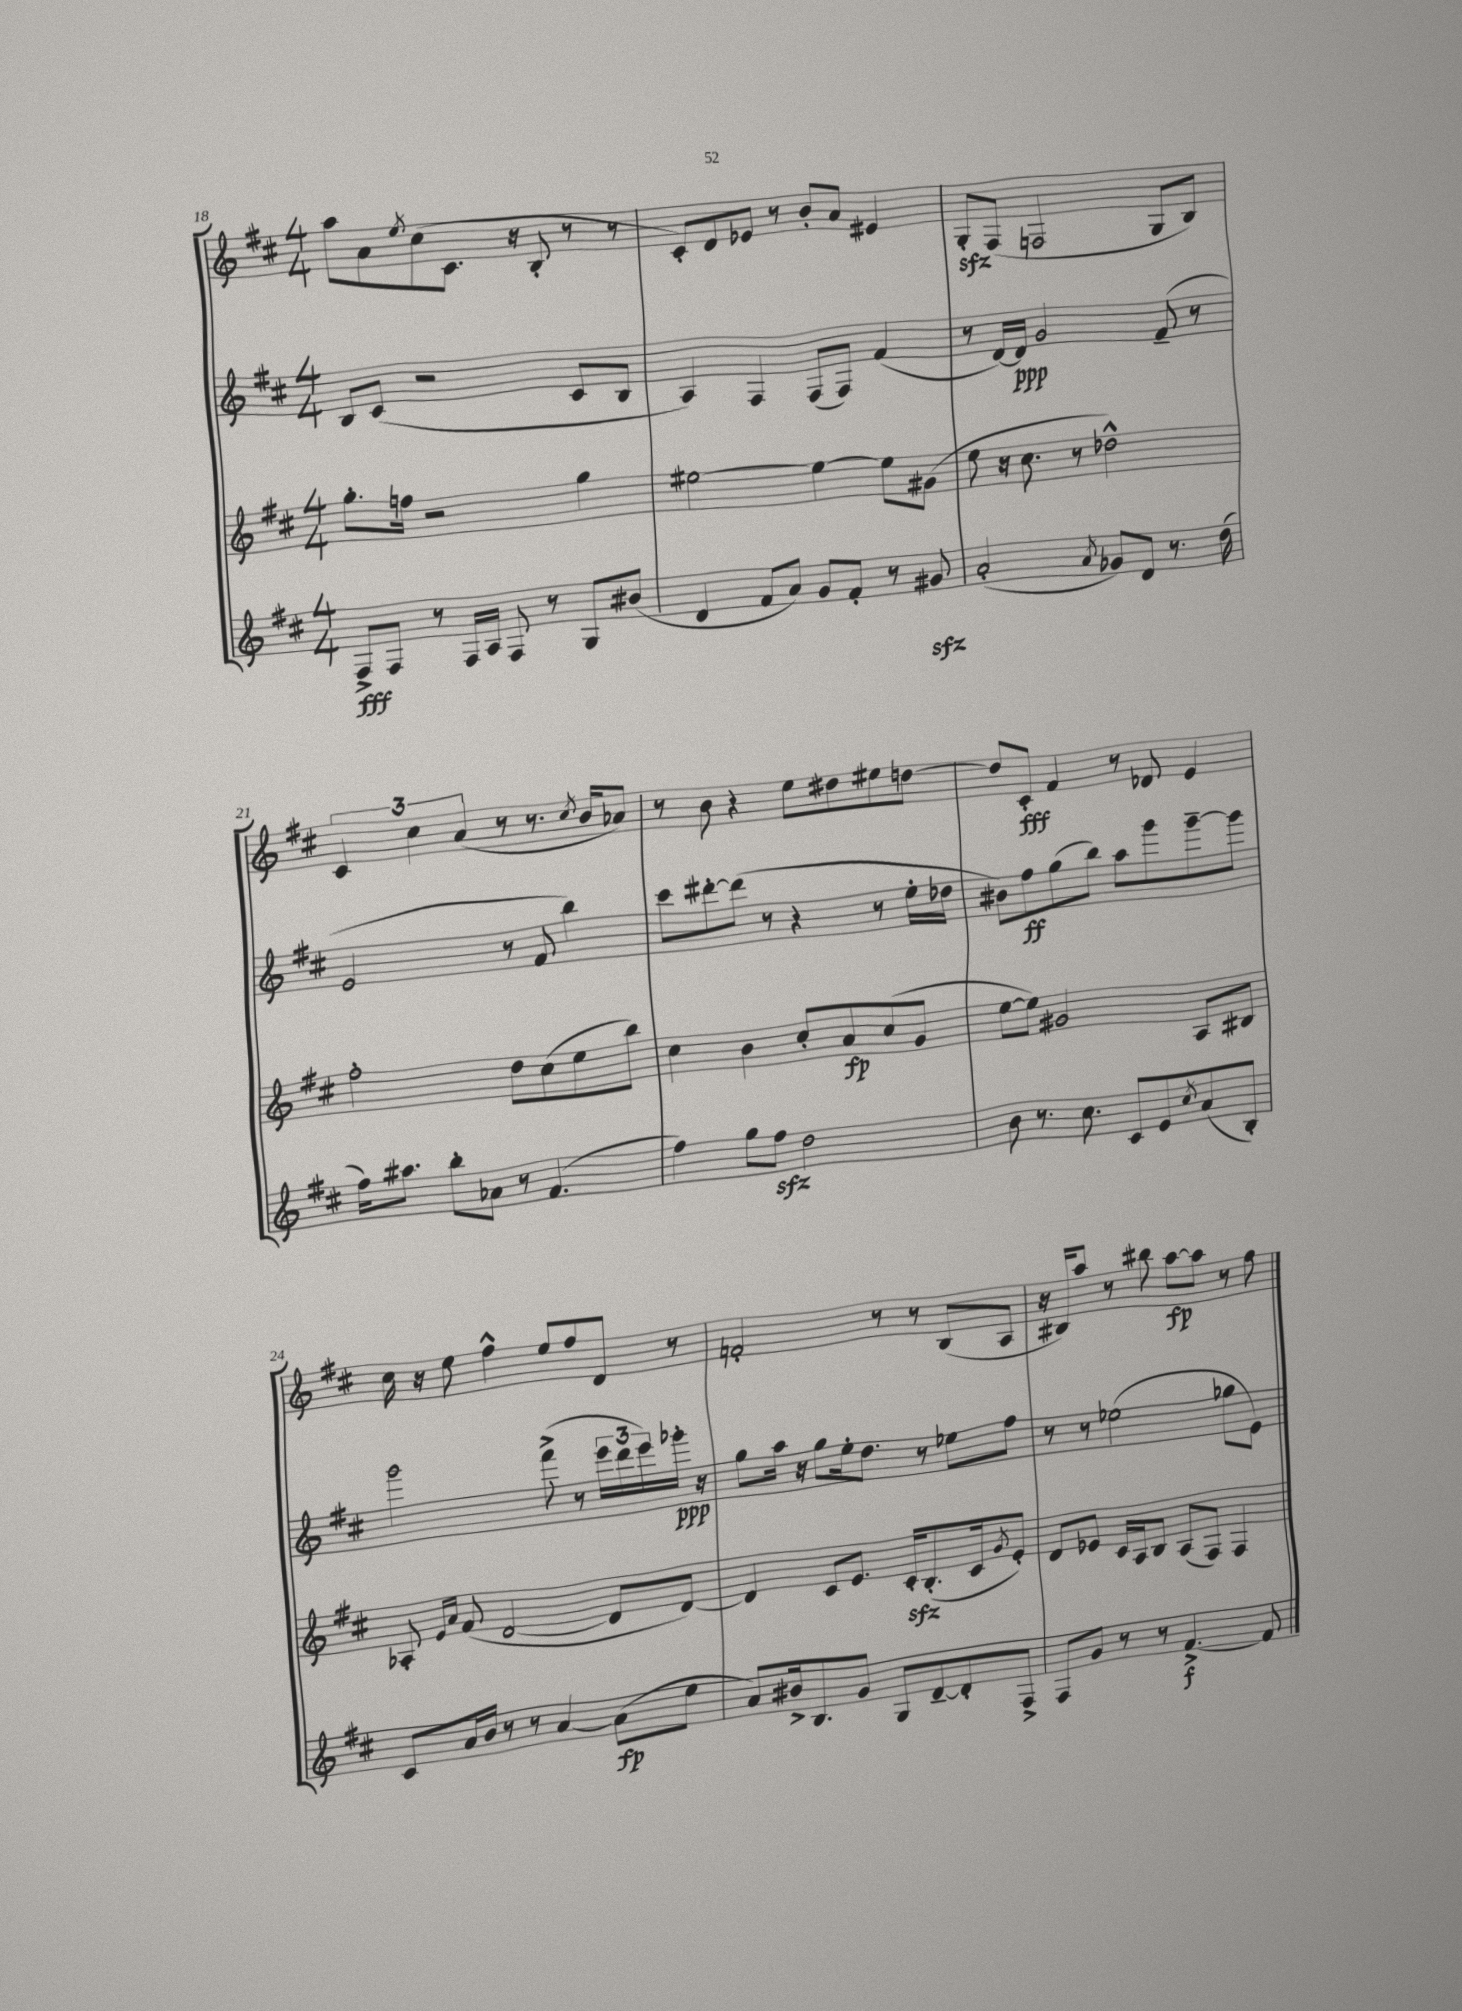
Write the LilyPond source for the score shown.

<<
\new StaffGroup <<
\new Staff = "s0" {
    \clef treble \key d \major \numericTimeSignature \time 4/4
    a''8 a'8 \acciaccatura { e''8 } cis''8( cis'8. r16 b8-. r8 r8 |
    cis'8-.) d'8 ees'8 r8 b'8-. a'8 eis'4 |
    g8-.\sfz fis8( f2 g8 b8) |
    \tuplet 3/2 { cis'4 cis''4 a'4( } r8 r8. \acciaccatura { cis''8 } b'16 aes'8) |
    r8 b'8 r4 e''8 dis''8 eis''8 d''8~ |
    d''8 cis'8-.\fff fis'4 r8 des'8 e'4 |
    cis''16 r16 e''8 fis''4-^ e''8 fis''8 d'8 r8 |
    f'2-. r8 r8 b8( a8 |
    r16 bis16) a''8 r8 bis''8 a''8~\fp a''8 r8 fis''8 \bar "|." |
}
\new Staff = "s1" {
    \clef treble \key d \major \numericTimeSignature \time 4/4
    b8 cis'8( r2 cis'8 b8 |
    a4) fis4 fis8( fis8) fis'4( |
    r8 d'16~) d'16\ppp g'2 fis'8--( r8 |
    e'2 r8 fis'8 b''4) |
    cis'''8 dis'''8~-. dis'''8( r8 r4 r8 e''16-. des''16 |
    bis'8) fis''8\ff g''8( b''8) a''8 g'''8 g'''8~-- g'''8 |
    g'''2 fis'''8->( r8 \tuplet 3/2 { e'''16 d'''16 e'''16) } ges'''16-.\ppp r16 |
    g''8 a''16 r16 g''8 e''16-. d''8. r8 ees''8 fis''8 |
    r8 r8 ees''2( ges''8 e'8) \bar "|." |
}
\new Staff = "s2" {
    \clef treble \key d \major \numericTimeSignature \time 4/4
    g''8.-. f''16 r2 g''4 |
    eis''2~ eis''4~ eis''8 gis'8( |
    e''8 r16 cis''8. r8 des''2-^) |
    fis''2-. d''8 cis''8( e''8 b''8) |
    cis''4 b'4 cis''8-. a'8\fp cis''8( g'8 |
    e''8~ e''8) gis'2 a8 bis8 |
    aes8-. \grace { e'16 a'16 } fis'8( d'2~ d'8 d'8~) |
    d'4 cis'8 e'8. cis'16-.\sfz b8.-.( cis'16 \acciaccatura { g'8 } e'8-.) |
    d'8 ees'8 cis'16 a16 b8 a8( fis8) fis4 \bar "|." |
}
\new Staff = "s3" {
    \clef treble \key d \major \numericTimeSignature \time 4/4
    fis8->\fff fis8 r8 fis16 a16 fis8 r8 g8 bis'8( |
    d'4 fis'8 a'8) g'8 fis'8-. r8 gis'8\sfz |
    a'2-.( \acciaccatura { a'8 } ges'8) d'8 r8. d''16( |
    fis''16) ais''8. b''8-. aes'8 r8 fis'4.( |
    fis''4) g''8 fis''8\sfz d''2 |
    b'8 r8. cis''8. cis'8 e'8 \acciaccatura { cis''8 } a'8( b8-.) |
    cis'8 a'16 b'16 r8 r8 a'4~ a'8\fp( e''8 |
    a'8) bis'16-> b8. g'8 g8 d'8~-- d'8-. fis8-> |
    fis8 g'8 r8 r8 fis'4.~->\f fis'8 \bar "|." |
}
>>
>>
\layout { \context { \Score currentBarNumber = #18 } }
